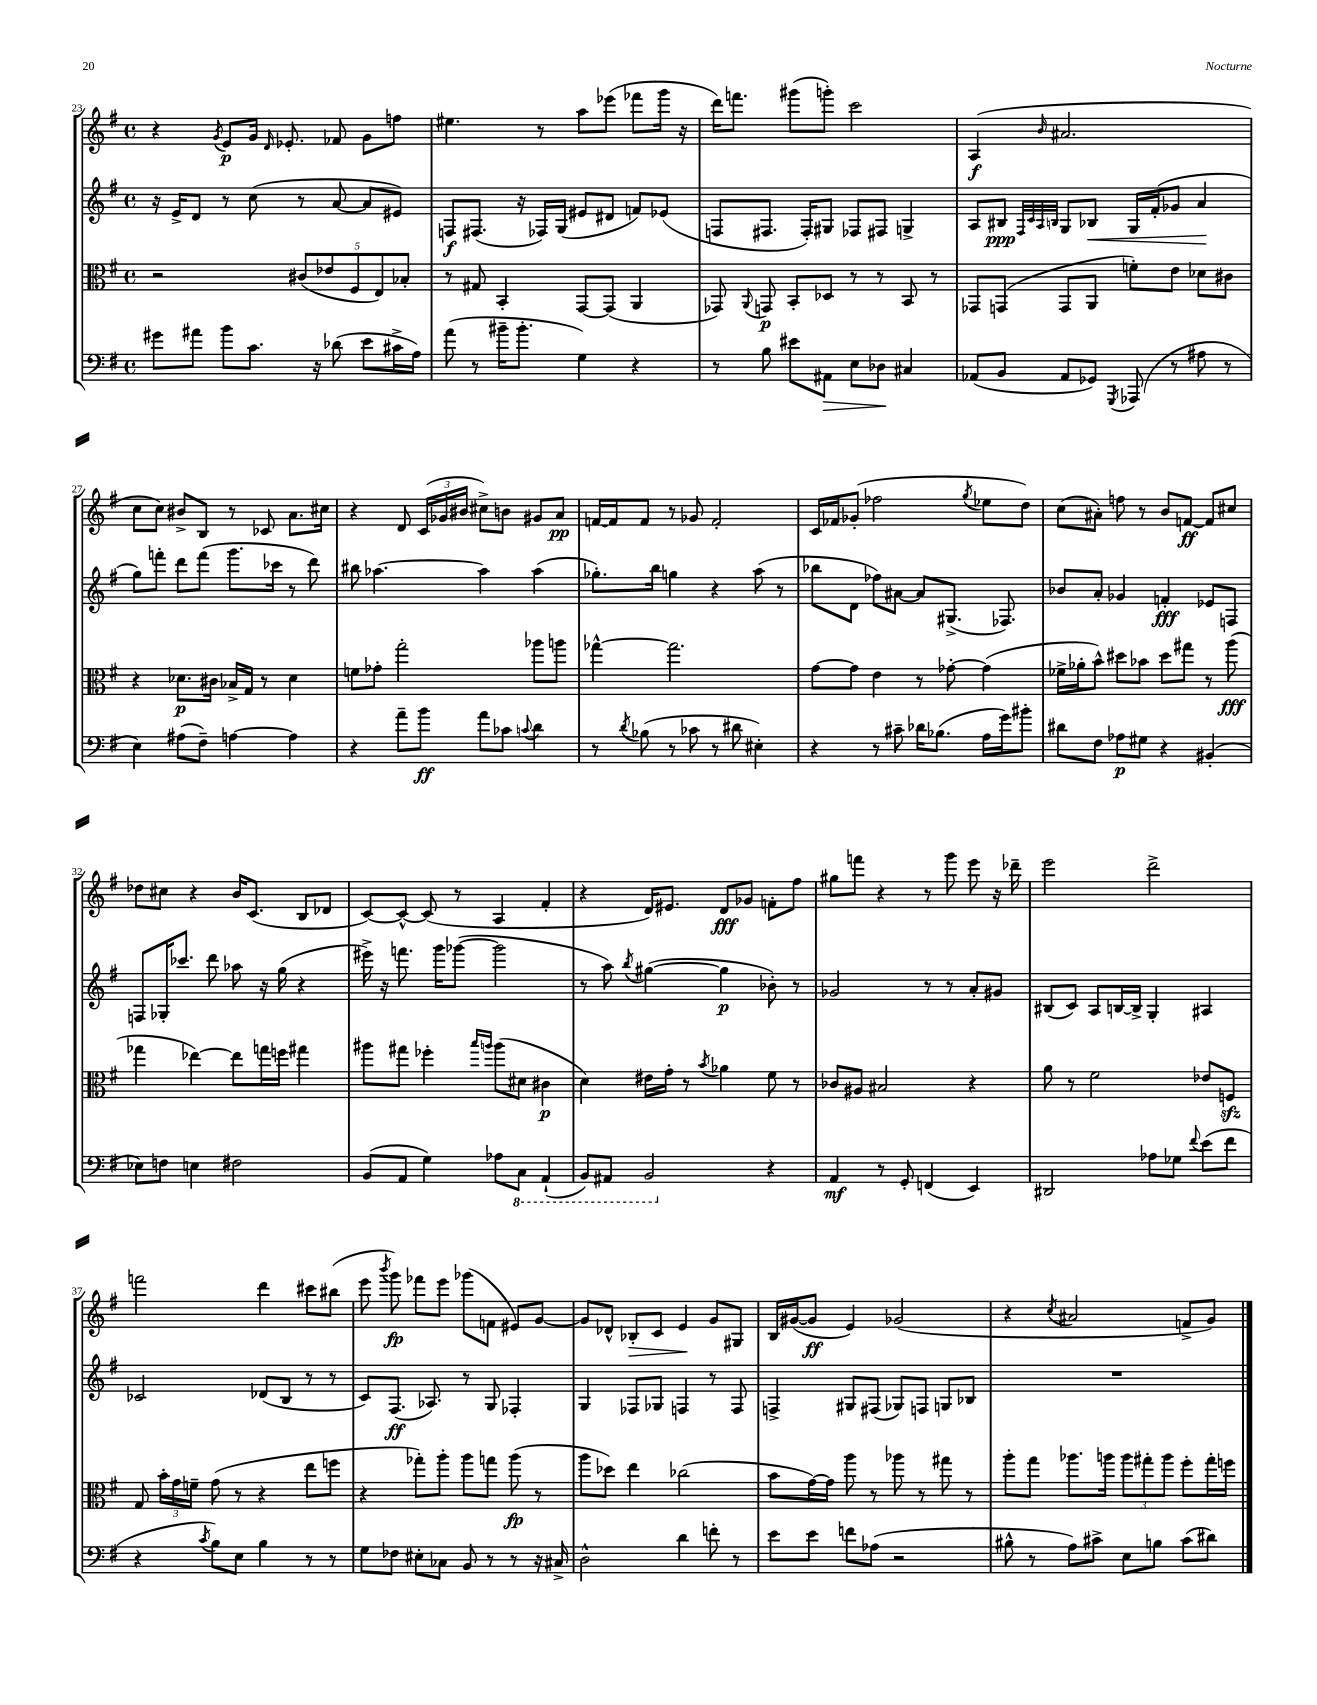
<<
\new StaffGroup <<
\new Staff = "s0" {
    \clef treble \key g \major \defaultTimeSignature \time 4/4
    \autoBeamOff r4 \acciaccatura { g'8 } e'8[\p g'16] \grace { d'16 } ees'8.-. fes'8 g'8[ f''8] |
    eis''4. r8 a''8[ ees'''8]( fes'''8[ g'''16] r16 |
    d'''16[) f'''8.] gis'''8[( g'''8]-.) c'''2 |
    a4\f( \grace { b'16 } ais'2. |
    c''8[ c''8]) bis'8[-> b8] r8 ces'8 a'8.[ cis''16] |
    r4 d'8 \tuplet 3/2 { c'16[( ges'16 bis'16] } cis''8[->) b'8] gis'8[ a'8]\pp |
    f'16[~ f'16 f'8] r8 ges'8 f'2-. |
    c'16[ fes'16 ges'8]-.( fes''2 \acciaccatura { g''8 } ees''8[ d''8]) |
    c''8[( ais'8]-.) f''8 r8 b'8[ f'8]~\ff f'8[ cis''8] |
    des''8[ cis''8] r4 b'16[ c'8.]( b8[ des'8] |
    c'8[~) c'8]~-^ c'8( r8 a4 fis'4-. |
    r4 d'16[) eis'8.] d'8[\fff ges'8] f'8[-. fis''8] |
    gis''8[ f'''8] r4 r8 g'''8 e'''8 r16 des'''16-- |
    e'''2 d'''2-> |
    f'''2 d'''4 cis'''8[ bis''8]( |
    e'''8 \acciaccatura { b'''8 } g'''8\fp) fes'''8[ e'''8] ges'''8[( f'8] eis'8[) g'8]~ |
    g'8[ des'8]-^ bes8[-.\> c'8] e'4\! g'8[ gis8] |
    b16[ gis'16~( gis'8]\ff e'4) ges'2( |
    r4 \acciaccatura { c''8 } ais'2 f'8[-> g'8]) \bar "|." |
}
\new Staff = "s1" {
    \clef treble \key g \major \defaultTimeSignature \time 4/4
    \autoBeamOff r16 e'16[-> d'8] r8 c''8( r8 a'8~ a'8[ eis'8]) |
    f8[\f fis8.]( r16 fes16[) g16]( eis'8[ dis'8] f'8[) ees'8]( |
    f8[ fis8.] fis16[-.) gis8] fes8[ fis8] g4-> |
    a8[ bis8]\ppp \grace { fis32[ c'32 a32 b32] } g8[ bes8]\< g16[ fis'16-.( ges'8] a'4\! |
    g''8[) f'''8]-. d'''8[ f'''8]( g'''8.[ ces'''16] r8 d'''8) |
    bis''8 aes''4.~ aes''4 aes''4( |
    ges''8.[-.) b''16] g''4 r4 a''8( r8 |
    bes''8[ d'8] fes''8[) ais'8]~ ais'8[ gis8.]->( fes8.) |
    bes'8[ a'8]-. ges'4 f'4-.\fff ees'8[ f8] |
    f8[ ges16-. ces'''8.] d'''8 aes''8 r16 g''16( r4 |
    eis'''16->) r16 f'''8. g'''16[ ges'''8]~( ges'''2 |
    r8 a''8) \acciaccatura { b''8 } gis''4~( gis''4\p bes'8-.) r8 |
    ges'2 r8 r8 a'8[-. gis'8] |
    bis8[( c'8]) a8[ b16~ b16]-> g4-. ais4 |
    ces'2 des'8[( b8] r8 r8 |
    c'8[) fis8.]\ff( aes8.) r8 g8 fes4-. |
    g4 fes8[ ges8] f4 r8 f8 |
    f4-> gis8[ fis8]( ges8[) f8] g8[ bes8] |
    R1 \bar "|." |
}
\new Staff = "s2" {
    \clef alto \key g \major \defaultTimeSignature \time 4/4
    \autoBeamOff r2 \tuplet 5/4 { cis'8[( ees'8 fis8 e8) bes8]-. } |
    r8 gis8 b,4-. g,8[~ g,8]( a,4 |
    ges,8) \appoggiatura { a,8 } g,8\p b,8[-. des8] r8 r8 b,8 r8 |
    ges,8[ g,8]( g,8[ a,8] f'8[-.) e'8] des'8[ cis'8] |
    r4 des'8.[\p cis'16] bes16[-> g16] r8 des'4 |
    f'8[ ges'8]-. g''2-. aes''8[ a''8] |
    ges''4~-^ ges''2. |
    g'8[~ g'8] e'4 r8 ges'8~-. ges'4( |
    fes'16[-> aes'16-. b'8]-^) dis''8[ bes'8] dis''8[ gis''8] r8 a''8\fff( |
    ges''4 ees''4~) ees''8[ g''16 f''16] gis''4 |
    ais''8[ gis''8] fes''4-. \grace { b''16[ a''16] } a''8[( dis'8] cis'4\p |
    d'4) eis'16[ g'16]-. r8 \acciaccatura { b'8 } aes'4 fis'8 r8 |
    ces'8[ ais8] bis2 r4 |
    a'8 r8 fis'2 ees'8[ f8]\sfz |
    g8 \tuplet 3/2 { b'16[-. g'16 f'16]-- } g'8( r8 r4 e''8[ f''8] |
    r4 ges''8[-.) a''8]-. a''8[ g''8] a''8\fp( r8 |
    a''8[ des''8]) e''4 ces''2( |
    b'8[ g'16~) g'16] a''8 r8 aes''8 r8 gis''8 r8 |
    a''8[-. g''8] aes''8.[ a''16] \tuplet 3/2 { a''8[ gis''8-. a''8] } fis''8[-. gis''16-. f''16] \bar "|." |
}
\new Staff = "s3" {
    \clef bass \key g \major \defaultTimeSignature \time 4/4
    \autoBeamOff gis'8[ ais'8] b'8[ c'8.] r16 des'8( e'8[ cis'16-> a16]) |
    a'8( r8 bis'16[-- bis'8.]-. g4) r4 |
    r8 b8 eis'8[ ais,8]\> e8[ des8]\! cis4 |
    aes,8[( b,8] aes,8[ ges,8]) \acciaccatura { g,,8 } aes,,8( r8 ais8 r8 |
    e4) ais8[( fis8]--) a4~ a4 |
    r4 a'8[-- b'8]\ff a'8[ ces'8] \appoggiatura { c'8 } d'4 |
    r8 \acciaccatura { d'8 } bes8( r8 ces'8 r8 dis'8 eis4-.) |
    r4 r8 cis'8-- des'16[ bes8.]( a16[ g'16) bis'8]-. |
    dis'8[ fis8] aes8[\p gis8] r4 bis,4-.( |
    ees8[) f8] e4 fis2 |
    b,8[( a,8] g4) aes8[ \ottava #-1 c,8] a,,4-!( |
    b,,8[) ais,,8] b,,2 \ottava #0 r4 |
    a,4\mf r8 g,8-. f,4( e,4) |
    dis,2 aes8[ ges8] \appoggiatura { fis'8 } e'8[( fis'8] |
    r4 \acciaccatura { c'8 } b8[) e8] b4 r8 r8 |
    g8[ fes8] eis8[-. ces8] b,8 r8 r8 r16 cis16-> |
    d2-^ d'4 f'8-. r8 |
    e'8[ e'8] f'8[ aes8]( r2 |
    bis8-^ r8 a8[) cis'8]-> e8[ b8] cis'8[( dis'8]) \bar "|." |
}
>>
>>
\layout { \context { \Score currentBarNumber = #23 } }
